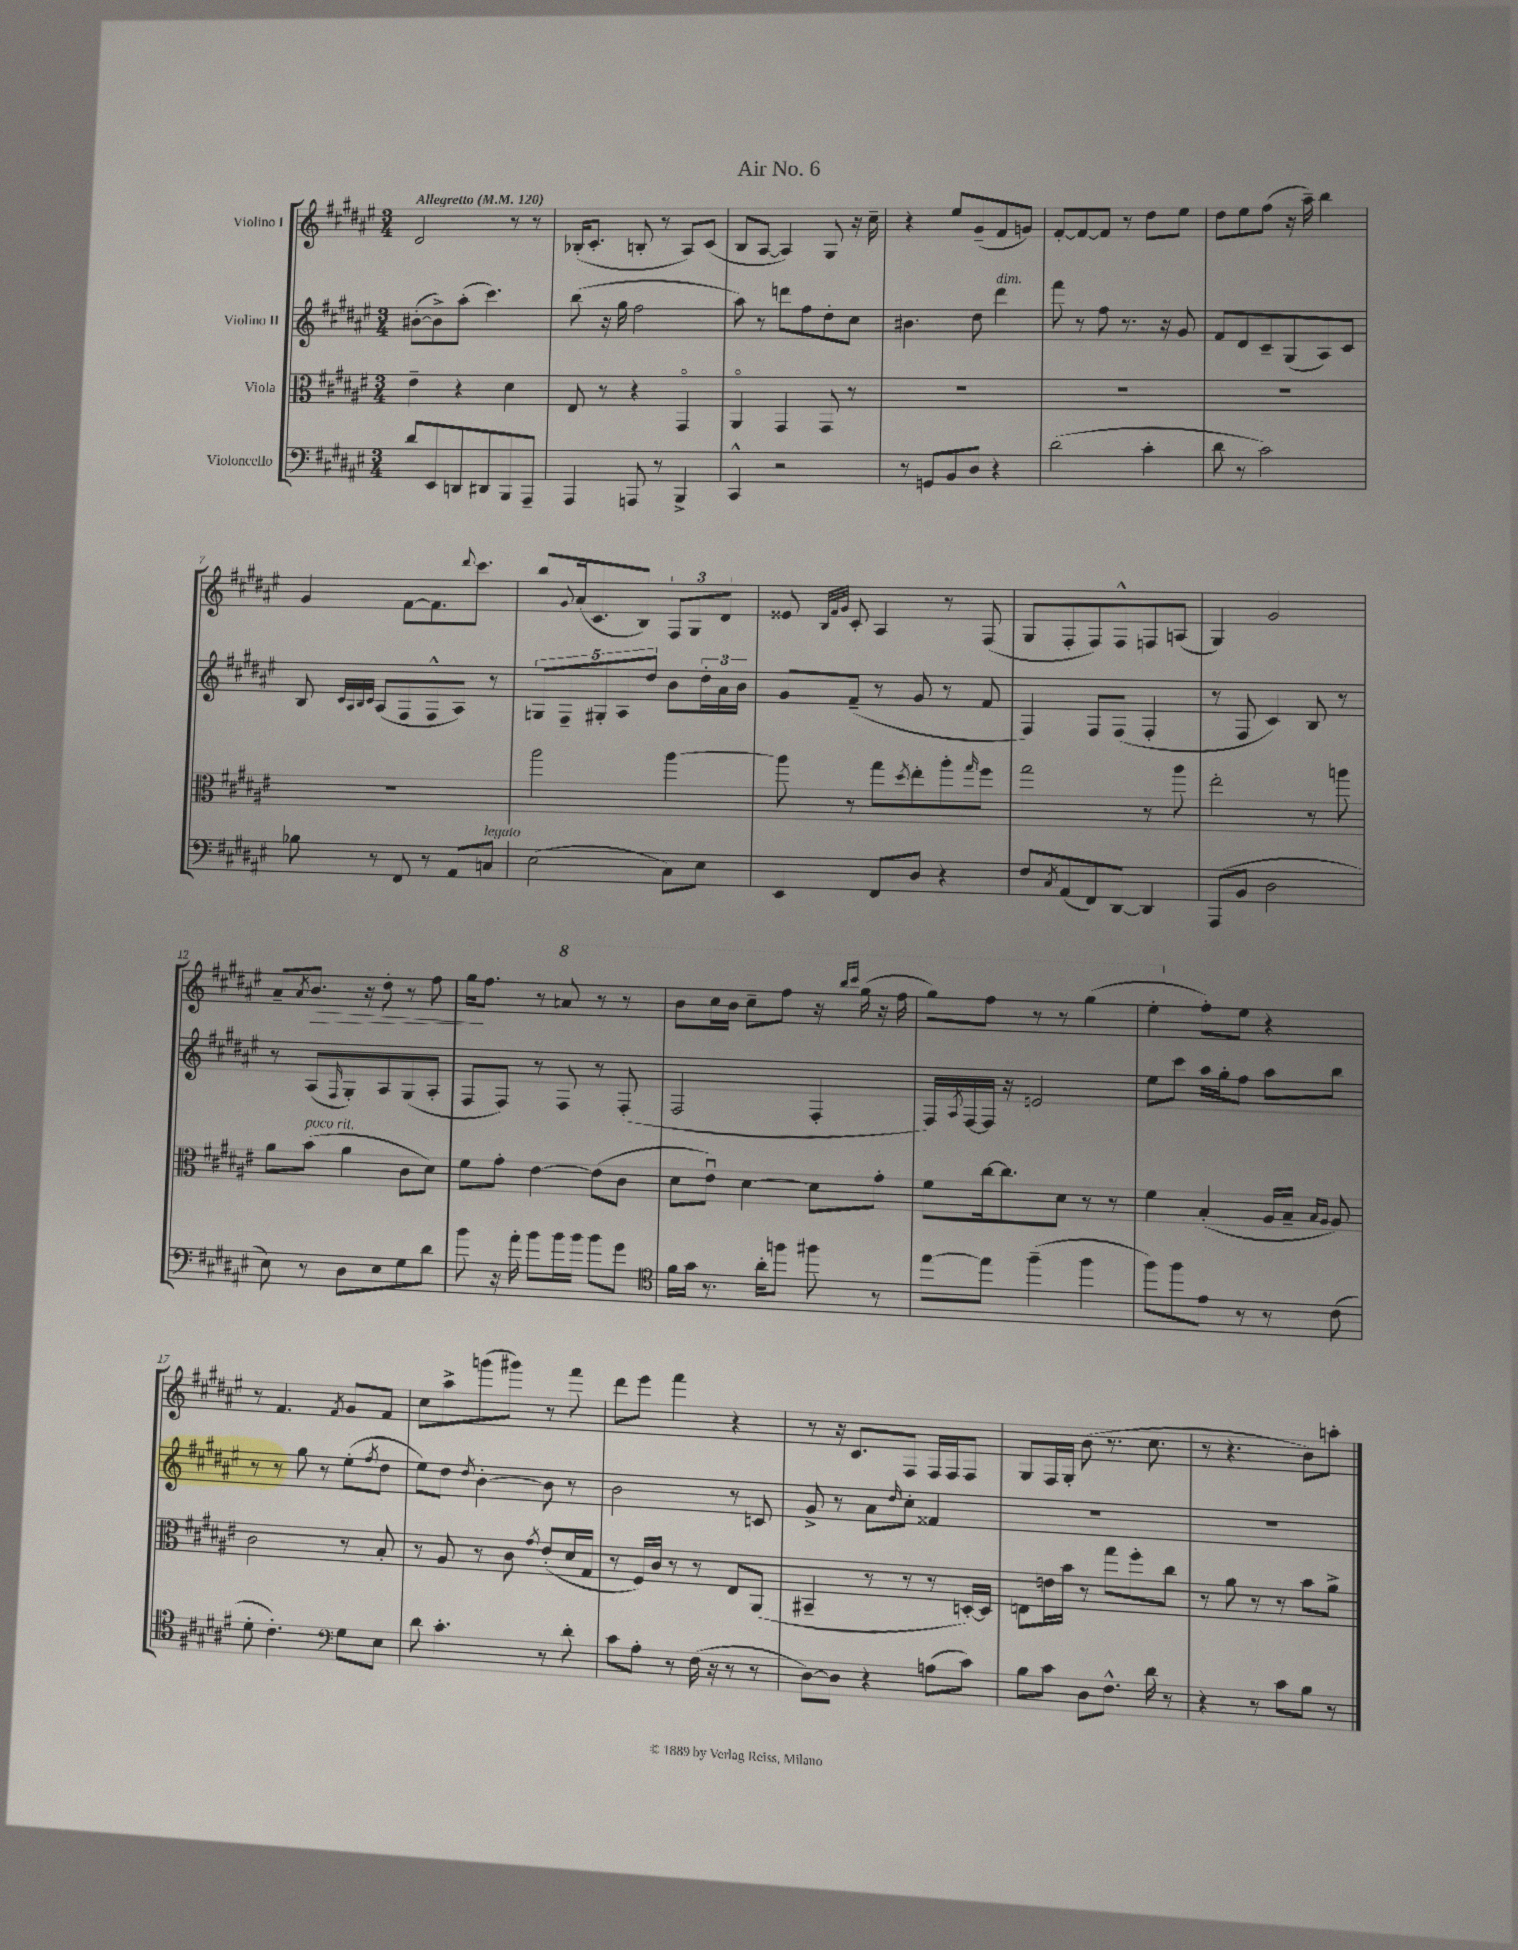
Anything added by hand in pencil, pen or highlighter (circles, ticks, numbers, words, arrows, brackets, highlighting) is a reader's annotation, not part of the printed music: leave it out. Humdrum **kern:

**kern	**kern	**kern	**kern	**dynam
*part4	*part3	*part2	*part1	*part1
*staff4	*staff3	*staff2	*staff1	*staff1
*I"Violoncello	*I"Viola	*I"Violino II	*I"Violino I	*
*clefF4	*clefC3	*clefG2	*clefG2	*
*k[f#c#g#d#a#e#]	*k[f#c#g#d#a#e#]	*k[f#c#g#d#a#e#]	*k[f#c#g#d#a#e#]	*
*M3/4	*M3/4	*M3/4	*M3/4	*
*MM120	*MM120	*MM120	*MM120	*
=1	=1	=1	=1	=1
!	!	!	!LO:TX:a:B:t=Allegretto	!
8d#/L	4e#~\	([8b#X'\L	2d#/	.
8EE#/	.	8b#^\])	.	.
8DDn/	4r	(8aa#'\J	.	.
8DD#X/	.	4.ccc#\)	.	.
8BBB/	4d#\	.	8r	.
8AAA#~/J	.	.	8r	.
=2	=2	=2	=2	=2
4AAA#/	8E#/	(8bb\	(16B-X'/KL	.
.	.	.	8.c#'/J	.
.	8r	16r	.	.
.	.	16gg#\	.	.
8AAAn/	4r	2ff#\	8Bn'/	.
8r	.	.	8r	.
4BBB^/	4GG#/	.	8A#/L)	.
.	.	.	(8c#/J	.
=3	=3	=3	=3	=3
4CC#^^/	4AA#/	8aa#\)	8B/L	.
.	.	8r	[8A#/J	.
2r	4GG#/	8dddn\L	4A#/])	.
.	.	8ff#\	.	.
.	8GG#/	8dd#'\	8G#/	.
.	8r	8cc#\J	16r	.
.	.	.	16cc#~\	.
=4	=4	=4	=4	=4
8r	2.r	4.b#X\	4r	.
8GGn/L	.	.	.	.
8BB/	.	.	8ee#/L	.
8D#/J	.	8dd#\	(8g#~/	.
!	!	!LO:TX:a:i:t=dim.	!	!
4r	.	4ddd#\	8f#/	.
.	.	.	8gn/J)	.
=5	=5	=5	=5	=5
(2d#\	2.r	8fff#\	[8f#'/L	.
.	.	8r	8f#/_	.
.	.	8ff#\	8f#/J]	.
.	.	8.r	8r	.
4c#'\	.	.	8dd#\L	.
.	.	16r	.	.
.	.	8g#/	8ee#\J	.
=6	=6	=6	=6	=6
8d#\	2.r	8f#/L	8dd#\L	.
8r	.	8d#/	8ee#\	.
2c#\)	.	8c#~/	(8ff#\J	.
.	.	(8G#/	16r	.
.	.	.	16aa#~\)	.
.	.	8A#/)	4bb\	.
.	.	8c#/J	.	.
!!LO:LB:g=z
=7	=7	=7	=7	=7
8B-X\	2.r	8B/	4g#/	.
.	.	32qqc#/LLL	.	.
.	.	32qqA#/	.	.
.	.	32qqB/	.	.
.	.	32qqc#/JJJ	.	.
8r	.	(8A#/L	.	.
8FF#/	.	8F#/	[8f#\L	.
8r	.	8F#^^/	8.f#\]	.
8AA#/L	.	8A#/J)	.	.
.	.	.	8qqddd#/	.
.	.	.	8.ccc#\J	.
!LO:TX:a:i:t=legato	!	!	!	!
8Cn/J	.	8r	.	.
=8	=8	=8	=8	=8
(2E#\	2aa#\	10Gn/L	8bb/L	.
.	.	10F#~/	.	.
.	.	.	8qqg#/	.
.	.	.	(16a#/k	.
.	.	.	8.c#/	.
.	.	10G#X'/	.	.
.	.	10A#/	.	.
.	.	.	8B/J)	.
.	.	10dd#/J	.	.
8C#\L)	[4aa#\	8b\L	12F#/L	.
.	.	.	12G#/	.
8E#\J	.	24dd#'\L	.	.
.	.	24a#\	12d#/J	.
.	.	24b\JJ	.	.
=9	=9	=9	=9	=9
4EE#/	8aa#\]	8g#/L	8e##X/	.
.	.	.	32qqB/LLL	.
.	.	.	32qqf#/	.
.	.	.	32qqg#/JJJ	.
.	8r	(8f#~/J	8c#'/	.
8FF#/L	8gg#\L	8r	4A#/	.
.	8qdd#/	.	.	.
8D#/J	8ee#'\	8g#/	.	.
4r	8aa#'\	8r	8r	.
.	16qqgg#/	.	.	.
.	8ff#\J	8f#/	(8F#/	.
=10	=10	=10	=10	=10
8F#/L	2gg#\	4F#/)	8G#/L	.
8qC#/	.	.	.	.
(8AA#/	.	.	8F#'/	.
8FF#/)	.	8F#/L	8F#/)	.
[8DD#/J	.	(8F#/J	8F#^^/	.
4DD#/]	8r	4F#'/	8Fn/	.
.	8aa#\	.	(8An/J	.
=11	=11	=11	=11	=11
(8AAA#/L	2ee#'\	8r	4G#/)	.
8BB/J	.	8F#/	.	.
2D#\	.	4c#/)	2g#/	.
.	8r	8B/	.	.
.	8aan\	8r	.	.
!!LO:LB:g=z
=12	=12	=12	=12	=12
8E#\)	8a#\L	8r	8a#~/L	.
.	.	.	8qa#/	.
!	!LO:TX:a:i:t=poco rit.	!	!	!
!	!	!	!	!LO:HP:b
8r	(8b\J	(8A#/L	8.b/J	>
.	.	16qqF#/	.	.
8D#\L	4a#\	8G#'/)	.	.
.	.	.	16r	.
8E#\	.	8A#/	8dd#'\	.
8G#\	8c#\L	(8G#/	8r	.
8d#\J	8d#\J)	8A#'/J	8ff#\	.
=13	=13	=13	=13	=13
8b\	8f#\L	8F#/L	16gg#\KL	.
.	.	.	8.ff#\J	]
16r	8g#'\J	8F#/J)	.	.
16a#'\	.	.	.	.
8b\L	[4e#\	8r	8r	.
*	*	*	*8va	*
16b\L	.	8F#/	8aan/	.
16b\JJ	.	.	.	.
8b\L	(8e#\L]	8r	8r	.
8g#\J	8c#\J	(8F#'/	8r	.
=14	=14	=14	=14	=14
*clefC4	*	*	*	*
16f#\LL	8d#\L	2F#/	8bb\L	.
16g#\JJ	.	.	.	.
8.r	8e#u\J)	.	16ccc#\L	.
.	.	.	16bb\JJ	.
.	[4d#\	.	8ccc#~\L	.
16a#'\KL	.	.	.	.
8ffn\J	.	.	8fff#\J	.
8ff#X\	8d#\L]	4F#'/	16r	.
.	.	.	16qqbbb/LL	.
.	.	.	16qqcccc#/JJ	.
.	.	.	(16ggg#\	.
8r	8g#'\J	.	16r	.
.	.	.	16fff#\	.
=15	=15	=15	=15	=15
[8ee#\L	8f#\L	16F#/LL)	8ggg#\L)	.
.	.	8qA#/	.	.
.	.	[16F#/	.	.
8ee#\J]	[16cc#\k	16F#/JJ]	8fff#\J	.
.	8.cc#\]	16r	.	.
(4ff#~\	.	2en/	8r	.
.	8d#\J	.	8r	.
4ff#\	8r	.	(4ggg#\	.
.	8r	.	.	.
=16	=16	=16	=16	=16
8ff#\L)	4f#\	8ee#\L	4eee#'\	.
8ff#\	.	8ccc#\J	.	.
*	*	*	*X8va	*
8e#\J	(4B'/	16aa#\LL	8ff#'\L)	.
.	.	16gg#'\J	.	.
8r	.	8ff#\J	8ee#\J	.
8r	16A#/LL	8aa#\L	4r	.
.	16B~/JJ	.	.	.
.	16qqB/LL	.	.	.
.	16qqA#/JJ	.	.	.
(8c#\	8A#/)	8bb\J	.	.
!!LO:LB:g=z
=17	=17	=17	=17	=17
8d#'\	2c#\	8r	8r	.
4.c#'\)	.	8r	4.f#/	.
.	.	8gg#\	.	.
.	.	8r	.	.
*clefF4	*	*	*	*
.	.	.	8qf#/	.
8G#\L	8r	(8ee#'\L	8g#/L	.
.	.	8qff#/	.	.
8E#\J	8B'/	8dd#\J	8f#/J	.
=18	=18	=18	=18	=18
8d#\	8r	8ee#\L)	8cc#\L	.
4.c#'\	8A#/	8dd#\J	8aa#^\	.
.	.	8qdd#/	.	.
.	8r	[4b'\	(8gggn\	.
.	8c#\	.	8ggg#X\J)	.
.	8qg#/	.	.	.
8r	(8e#'/L	8b\]	8r	.
8d#'\	16d#/L	8r	8fff#\	.
.	16G#/JJ	.	.	.
=19	=19	=19	=19	=19
8c#\L	8r	2b\	8ddd#\L	.
8A#'\J	16F#/LL)	.	8eee#\J	.
.	16c#/JJ	.	.	.
8r	8r	.	4fff#\	.
(16F#\	8r	.	.	.
16r	.	.	.	.
8r	8E#/L	8r	4r	.
8r	(8AA#/J	8cn/	.	.
=20	=20	=20	=20	=20
[8D#\L)	4BB#X~/	8g#^/	8r	.
8D#\J]	.	8r	16r	.
.	.	.	8.c#/L	.
4r	8r	8a#\L	.	.
.	.	16qqdd#/	.	.
.	8r	8cc#'\J	8F#/J	.
(8An\L	8r	4f##X/	16F#/LL	.
.	.	.	16F#/J	.
8c#\J)	[16Dn'/LL)	.	8F#/J	.
.	16D/JJ]	.	.	.
=21	=21	=21	=21	=21
8B\L	8En\L	2.r	8G#/L	.
8c#\J	16en\L	.	16F#/L	.
.	16b\JJ	.	16G#'/JJ	.
8D#\L	8r	.	(8b\	.
8.F#^^\J	8gg#\L	.	8.r	.
.	8ff#'\	.	.	.
16d#\	.	.	8.cc#\	.
8r	8cc#\J	.	.	.
=22	=22	=22	=22	=22
4r	8r	2.r	8r	.
.	8a#\	.	4.r	.
8r	8r	.	.	.
8c#\L	8r	.	.	.
8B\J	8b\L	.	8b\L)	.
8r	8a#^\J	.	8aan'\J	.
==	==	==	==	==
*-	*-	*-	*-	*-
